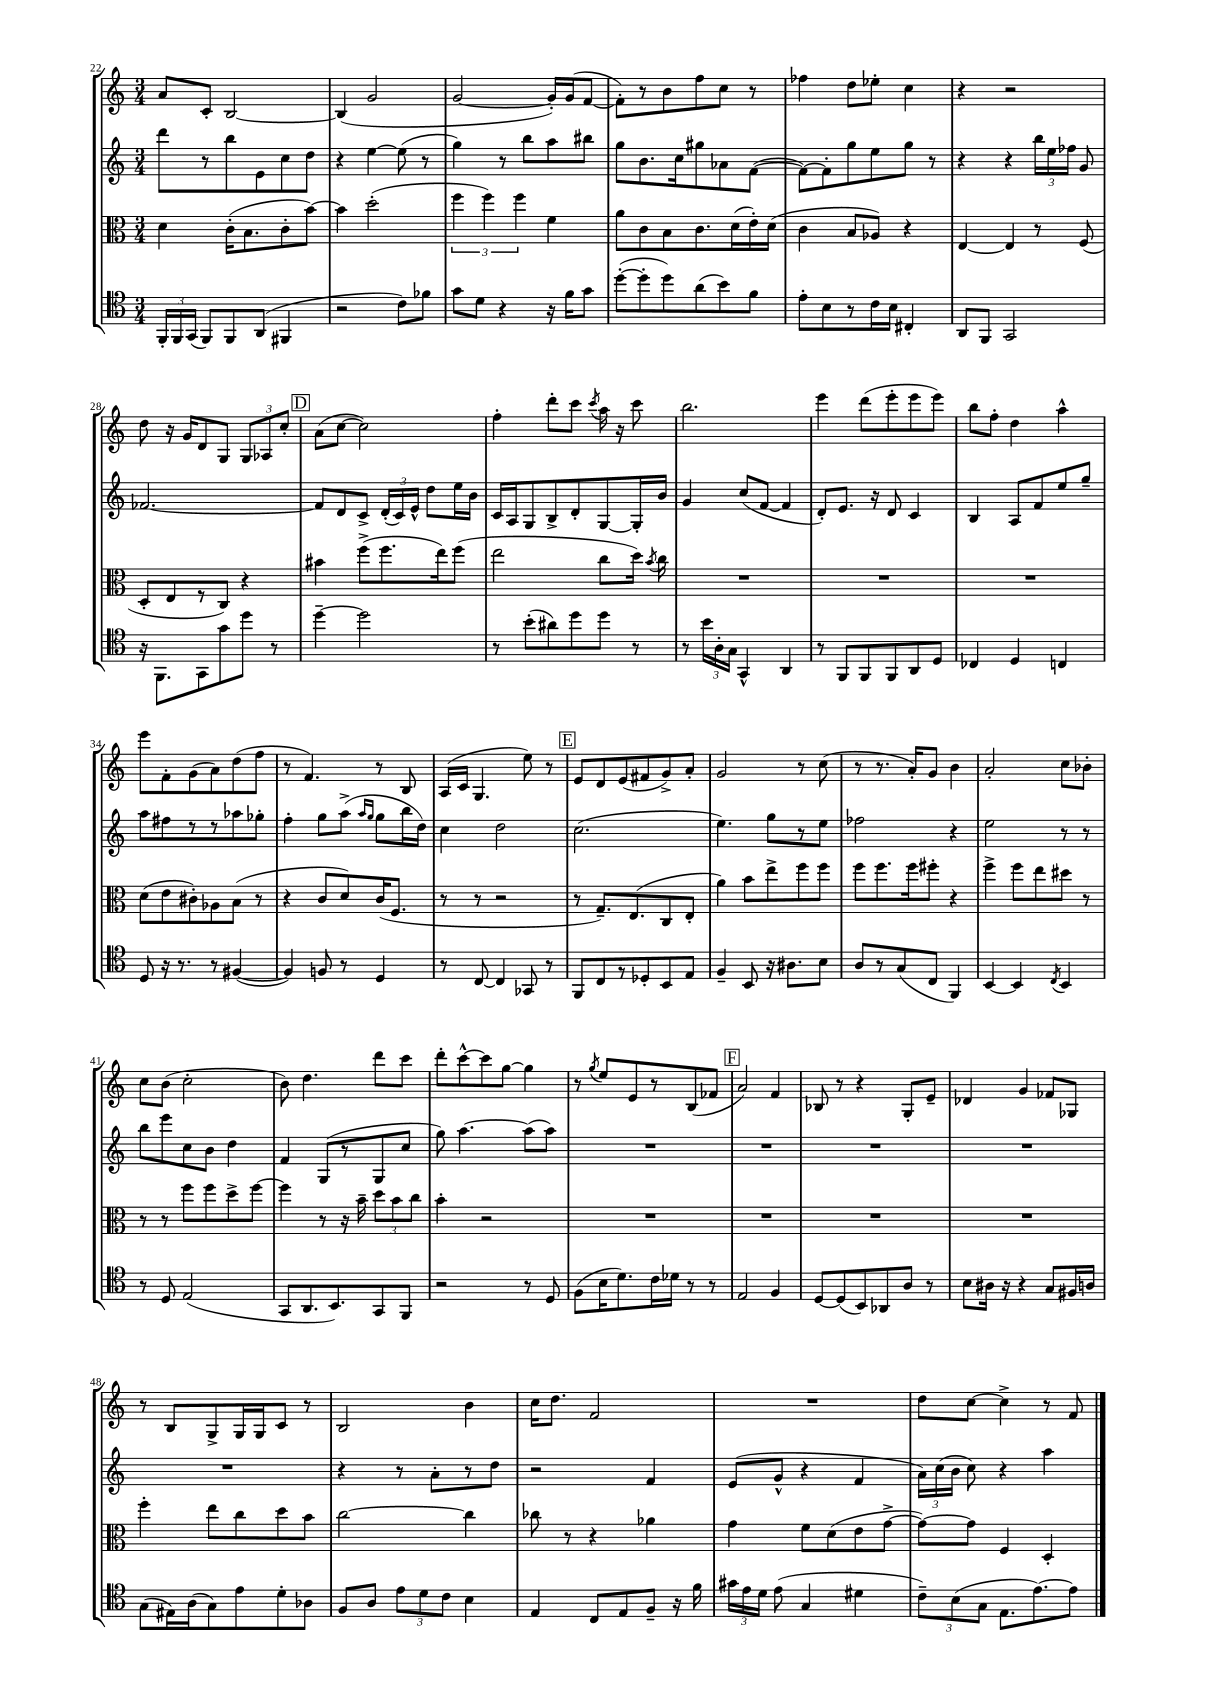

**kern	**kern	**kern	**kern
*staff4	*staff3	*staff2	*staff1
*clefC4	*clefC3	*clefG2	*clefG2
*k[]	*k[]	*k[]	*k[]
*M3/4	*M3/4	*M3/4	*M3/4
24FF'	4d	8ddd	8a
24FF	.	.	.
(24GG	.	.	.
8FF)	.	8r	8c'
8FF	(16c'	8bb	[2B
.	8.B	.	.
(8AA	.	8e	.
4FF#	8c'	8cc	.
.	[8b)	8dd	.
=	=	=	=
2r	4b]	4r	(4B]
.	(2dd'	[4ee	2g
8c)	.	(8ee]	.
8f-	.	8r	.
=	=	=	=
8g	6ff	4gg)	[2g
8d	.	.	.
.	6ff)	.	.
4r	.	8r	.
.	6ff	.	.
.	.	8bb	.
16r	4f	8aa	16g'])
16f	.	.	(16g
8g	.	8bb#	[8f
=	=	=	=
([8dd'	8a	8gg	8f'])
8dd']	8c	8.b	8r
8dd)	8B	.	8b
.	.	16cc	.
(8a	8.c	8gg#	8ff
8b)	.	8a-	8cc
.	(16d	.	.
8f	16e')	([8f	8r
.	(16d	.	.
=	=	=	=
8e'	4c	8f_)	4ff-
8B	.	8f']	.
8r	8B	8gg	8dd
16c	8A-)	8ee	8ee-'
16B	.	.	.
4C#'	4r	8gg	4cc
.	.	8r	.
=	=	=	=
8AA	[4E	4r	4r
8FF	.	.	.
2GG	4E]	4r	2r
.	8r	24bb	.
.	.	24ee	.
.	.	24ff-	.
.	(8F	8g	.
=	=	=	=
16r	8D'	[2.f-	8dd
8.FF	.	.	.
.	8E	.	16r
.	.	.	16g
8GG	8r	.	8d
8g	8C)	.	8G
8dd	4r	.	12G
.	.	.	12A-
8r	.	.	.
.	.	.	12cc'
=	=	=	=
[4dd~	4b#	8f-]	(8a
.	.	8d	[8cc
2dd]	(8ff^	8c^	2cc])
.	8.ff	(24d'	.
.	.	24c)	.
.	.	24e^^	.
.	.	8dd	.
.	16ee)	.	.
.	(8ff	16ee	.
.	.	16b	.
=	=	=	=
8r	2ee	16c	4ff'
.	.	16A	.
(8b'	.	8G	.
8a#)	.	8B^	8ddd'
8dd	.	8d'	8ccc
.	.	.	8qccc
8dd	8cc	[8G	16aa
.	.	.	16r
8r	16dd)	16G']	8ccc
.	8qb	.	.
.	16cc	16b	.
=	=	=	=
8r	2.r	4g	2.bb
24b	.	.	.
24A'	.	.	.
24G	.	.	.
4GG^^	.	(8cc	.
.	.	[8f	.
4AA	.	4f]	.
=	=	=	=
8r	2.r	8d')	4eee
8FF	.	8.e	.
8FF	.	.	(8ddd
.	.	16r	.
8FF	.	8d	8eee'
8AA	.	4c	8eee
8D	.	.	8eee)
=	=	=	=
4C-	2.r	4B	8bb
.	.	.	8ff'
4D	.	8A	4dd
.	.	8f	.
4C	.	8ee	4aa^^
.	.	8gg~	.
=	=	=	=
8D	(8d	8aa	8eee
16r	8e	8ff#	8f'
8.r	.	.	.
.	8c#')	8r	(8g
8r	8A-	8r	8a)
([4F#	(8B	8aa-	(8dd
.	8r	8gg-'	8ff
=	=	=	=
4F#])	4r	4ff'	8r
.	.	.	4.f)
8F	8c	8gg	.
8r	8d)	(8aa^	.
.	.	16qqaa	.
.	.	16qqgg	.
4D	(16c	8gg	8r
.	8.F	.	.
.	.	16bb	8B
.	.	16dd)	.
=	=	=	=
8r	8r	4cc	(16A
.	.	.	16c
[8C	8r	.	4.G
4C]	2r	2dd	.
8GG-	.	.	8ee)
8r	.	.	8r
=	=	=	=
8FF	8r	(2.cc	8e
8C	8.G~)	.	8d
8r	.	.	(8e
.	(8.E	.	.
8D-'	.	.	8f#
8BB	8C	.	8g^)
8E	8E'	.	8a'
=	=	=	=
4F~	4a)	4.ee)	2g
8BB	8b	.	.
16r	8ee^	8gg	.
8.A#	.	.	.
.	8ff	8r	8r
8B	8ff	8ee	(8cc
=	=	=	=
8A	8ff	2ff-	8r
8r	8.ff	.	8.r
(8G	.	.	.
.	16ff	.	16a')
8C	8ff#'	.	8g
4FF)	4r	4r	4b
=	=	=	=
[4BB	4ff^	2ee	2a'
4BB]	8ff	.	.
.	8ee	.	.
8qC	.	.	.
4BB	8dd#	8r	8cc
.	8r	8r	8b-'
=	=	=	=
8r	8r	8bb	8cc
8D	8r	8eee	(8b
(2E	8ff	8cc	2cc'
.	8ff	8b	.
.	8dd^	4dd	.
.	[8ff	.	.
=	=	=	=
8GG	4ff]	4f	8b)
8.AA	.	.	4.dd
.	8r	(8G	.
8.BB)	.	.	.
.	16r	8r	.
.	16b~	.	.
8GG	12dd	8G	8ddd
.	12b	.	.
8FF	.	8cc	8ccc
.	12cc	.	.
=	=	=	=
2r	4b'	8gg)	8ddd'
.	.	[4.aa	[8ccc^^
.	2r	.	8ccc]
.	.	.	[8gg
8r	.	(8aa]	4gg]
8D	.	8aa)	.
=	=	=	=
(8F	2.r	2.r	8r
.	.	.	8qgg
16B	.	.	8ee
8.d)	.	.	.
.	.	.	8e
16c	.	.	8r
16d-	.	.	.
8r	.	.	(8B
8r	.	.	8f-
=	=	=	=
2E	2.r	2.r	2a)
4F	.	.	4f
=	=	=	=
[8D	2.r	2.r	8B-
(8D]	.	.	8r
8BB)	.	.	4r
8AA-	.	.	.
8A	.	.	8G'
8r	.	.	8e~
=	=	=	=
8B	2.r	2.r	4d-
16A#	.	.	.
16r	.	.	.
4r	.	.	4g
8G	.	.	8f-
16F#	.	.	8G-
16A	.	.	.
=	=	=	=
(8G	4ff'	2.r	8r
16E#)	.	.	8B
(16A	.	.	.
8G)	8ee	.	8G^
8e	8cc	.	16G
.	.	.	16G
8d'	8dd	.	8c
8A-	8b	.	8r
=	=	=	=
8F	[2cc	4r	2B
8A	.	.	.
12e	.	8r	.
12d	.	.	.
.	.	8a'	.
12c	.	.	.
4B	4cc]	8r	4b
.	.	8dd	.
=	=	=	=
4E	8cc-	2r	16cc
.	.	.	8.dd
.	8r	.	.
8C	4r	.	2f
8E	.	.	.
8F~	4a-	4f	.
16r	.	.	.
16f	.	.	.
=	=	=	=
24g#	4g	(8e	2.r
24e	.	.	.
24d	.	.	.
(8e	.	8g^^	.
4G	8f	4r	.
.	(8d	.	.
4d#	8e	4f	.
.	[8g^	.	.
=	=	=	=
12c~)	8g_)	24a)	8dd
.	.	(24cc	.
(12B	.	24b	.
.	8g]	8cc)	[8cc
12G	.	.	.
8.E	4F	4r	4cc^]
[8.e)	.	.	.
.	4D'	4aa	8r
8e]	.	.	8f
==	==	==	==
*-	*-	*-	*-
